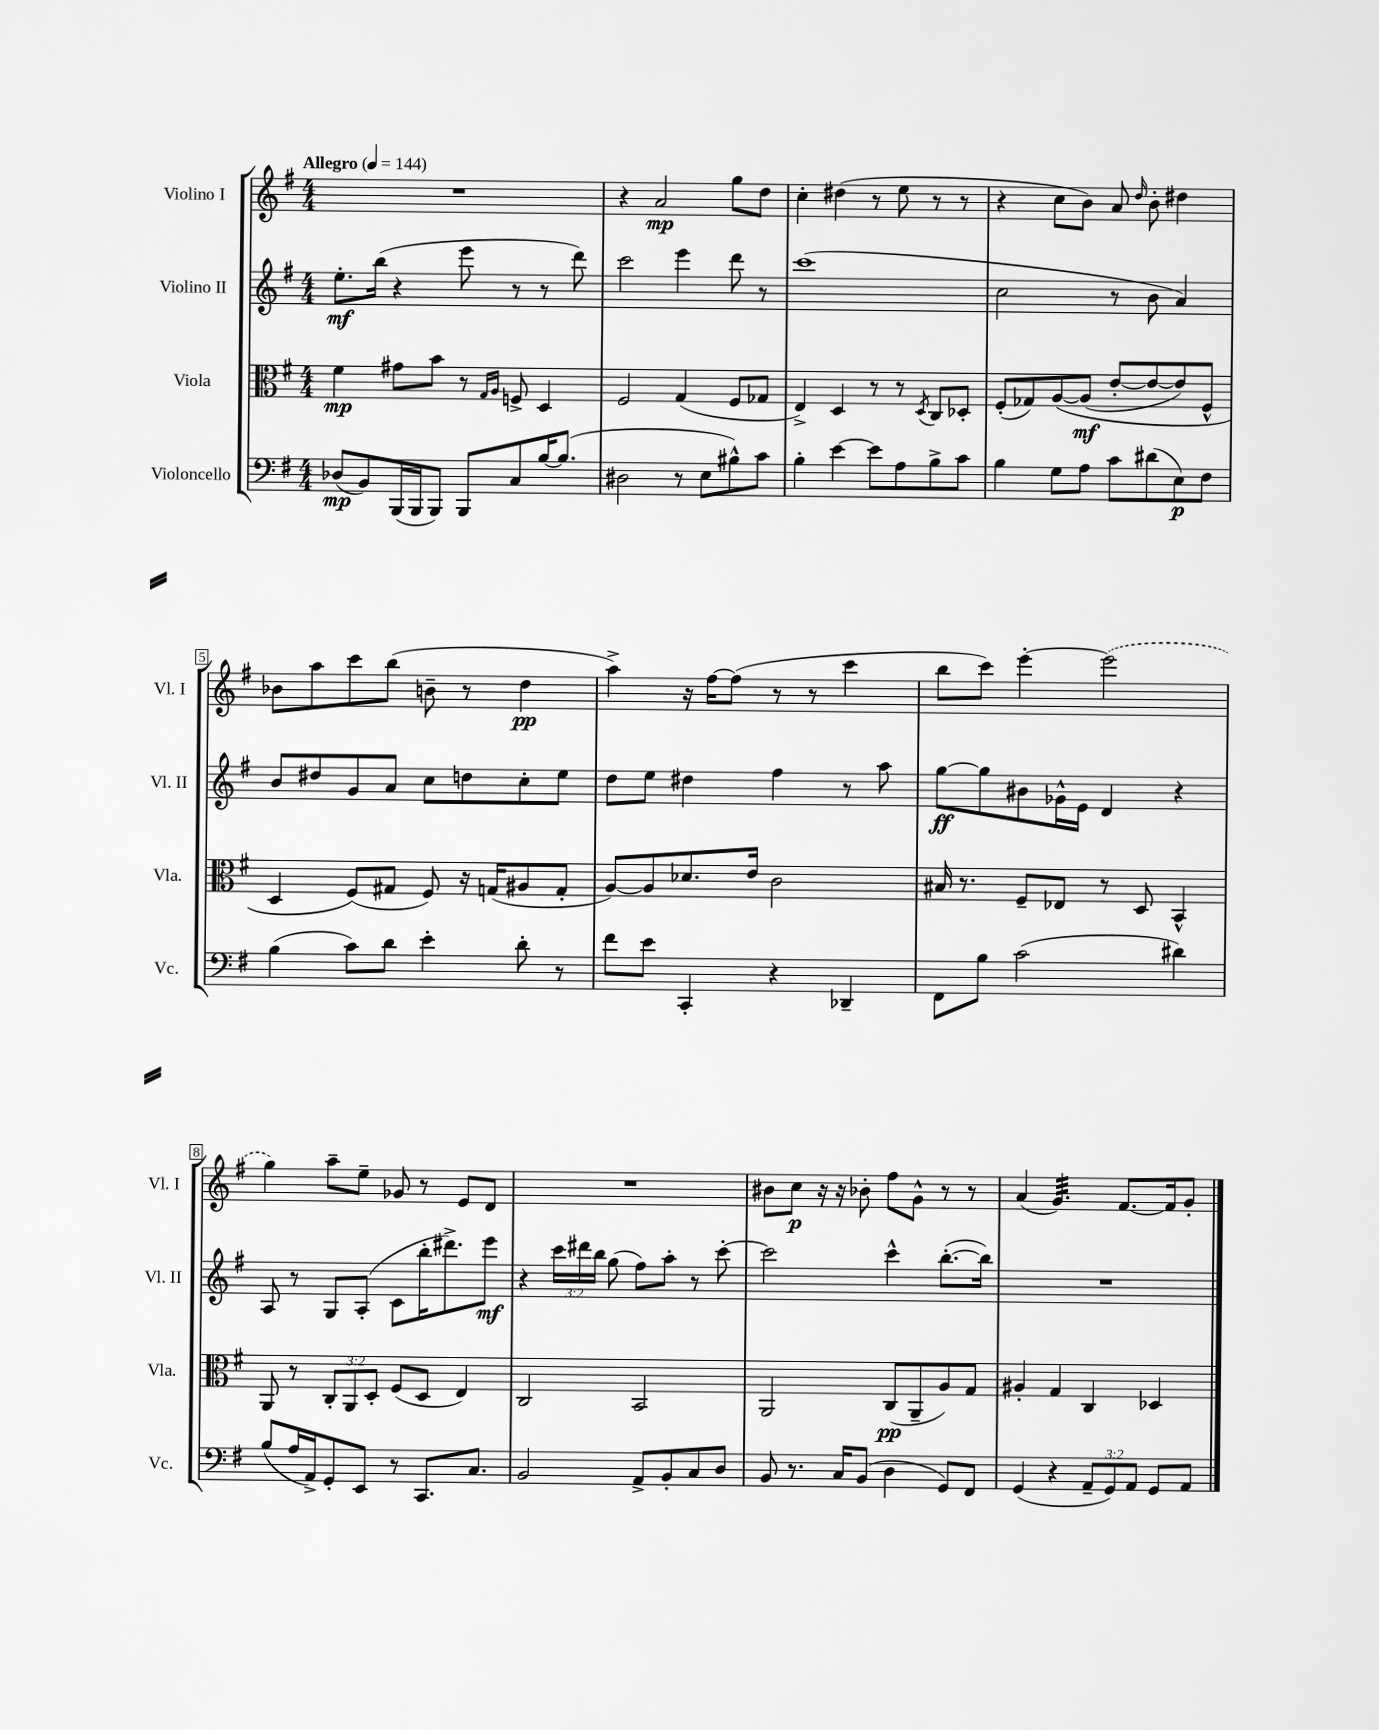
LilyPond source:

<<
\new StaffGroup <<
\new Staff = "s0" \with { instrumentName = "Violino I" shortInstrumentName = "Vl. I" } {
    \clef treble \key g \major \numericTimeSignature \time 4/4 \tempo "Allegro" 4 = 144
    \autoBeamOff R1 |
    r4 a'2\mp g''8[ d''8] |
    c''4-. dis''4( r8 e''8 r8 r8 |
    r4 c''8[ b'8]) a'8 \grace { d''16 } b'8-. dis''4 |
    bes'8[ a''8 c'''8 b''8]( b'8-- r8 d''4\pp |
    a''4->) r16 fis''16[~ fis''8]( r8 r8 c'''4 |
    b''8[ c'''8]) e'''4~-. \once \slurDashed e'''2( |
    g''4) a''8[-- e''8]-- ges'8 r8 e'8[ d'8] |
    R1 |
    bis'8[ c''8]\p r16 r16 bes'8-. fis''8[ g'8]-^ r8 r8 |
    a'4( g'4.:32) fis'8.[~ fis'16 g'8]-. \bar "|." |
}
\new Staff = "s1" \with { instrumentName = "Violino II" shortInstrumentName = "Vl. II" } {
    \clef treble \key g \major \numericTimeSignature \time 4/4 \override Staff.TupletNumber.text = #tuplet-number::calc-fraction-text
    \autoBeamOff e''8.[-.\mf b''16]( r4 e'''8 r8 r8 d'''8) |
    c'''2 e'''4 d'''8 r8 |
    c'''1( |
    c''2 r8 b'8 a'4) |
    b'8[ dis''8 g'8 a'8] c''8[ d''8 c''8-. e''8] |
    d''8[ e''8] dis''4 fis''4 r8 a''8 |
    g''8[~\ff g''8 bis'8 ges'16-^ e'16] d'4 r4 |
    a8 r8 g8[ a8]-.( c'8[ b''16-. dis'''8.->) e'''8]\mf |
    r4 \tuplet 3/2 { c'''16[ dis'''16 b''16] } g''8( fis''8[) a''8]-. r8 c'''8~-. |
    c'''2 c'''4-^ b''8.[~-.( b''16]) |
    R1 \bar "|." |
}
\new Staff = "s2" \with { instrumentName = "Viola" shortInstrumentName = "Vla." } {
    \clef alto \key g \major \numericTimeSignature \time 4/4 \override Staff.TupletNumber.text = #tuplet-number::calc-fraction-text
    \autoBeamOff fis'4\mp gis'8[ b'8] r8 \grace { g16[ a16] } f8-> d4 |
    fis2 g4( fis8[ ges8] |
    e4->) d4 r8 r8 \acciaccatura { d8 } c8[ des8]-. |
    fis8[-.( ges8) a8~\( a8]\mf( e'8[~-. e'8~ e'8) fis8]-^ |
    d4 fis8[(\) gis8] fis8) r16 g16[( ais8 g8]-. |
    a8[~) a8 des'8. e'16] c'2 |
    bis16 r8. fis8[-- ees8] r8 d8 b,4-^ |
    a,8 r8 \tuplet 3/2 { c8[-. a,8 d8]-. } fis8[( d8] e4) |
    c2 b,2 |
    a,2 c8[\pp( a,8-- a8) g8] |
    ais4-. g4 c4 des4 \bar "|." |
}
\new Staff = "s3" \with { instrumentName = "Violoncello" shortInstrumentName = "Vc." } {
    \clef bass \key g \major \numericTimeSignature \time 4/4 \override Staff.TupletNumber.text = #tuplet-number::calc-fraction-text
    \autoBeamOff des8[\mp( b,8) b,,16( b,,16 b,,8]) b,,8[ c8 b16~ b8.]( |
    dis2 r8 e8[ bis8-^) c'8] |
    b4-. e'4~ e'8[ a8 b8-> c'8] |
    b4 g8[ a8] c'8[ dis'8( e8\p) fis8] |
    b4( c'8[) d'8] e'4-. d'8-. r8 |
    fis'8[ e'8] c,4-. r4 des,4-- |
    fis,8[ b8] c'2( dis'4) |
    b8[( a16 a,16->) g,8-. e,8] r8 c,8.[ c8.] |
    b,2 a,8[-> b,8-. c8 d8] |
    b,8 r8. c16[ b,8]( d4 g,8[) fis,8] |
    g,4( r4 \tuplet 3/2 { a,8[-- g,8) a,8] } g,8[ a,8] \bar "|." |
}
>>
>>
\layout { \context { \Score \override BarNumber.stencil = #(make-stencil-boxer 0.1 0.3 ly:text-interface::print) } }
